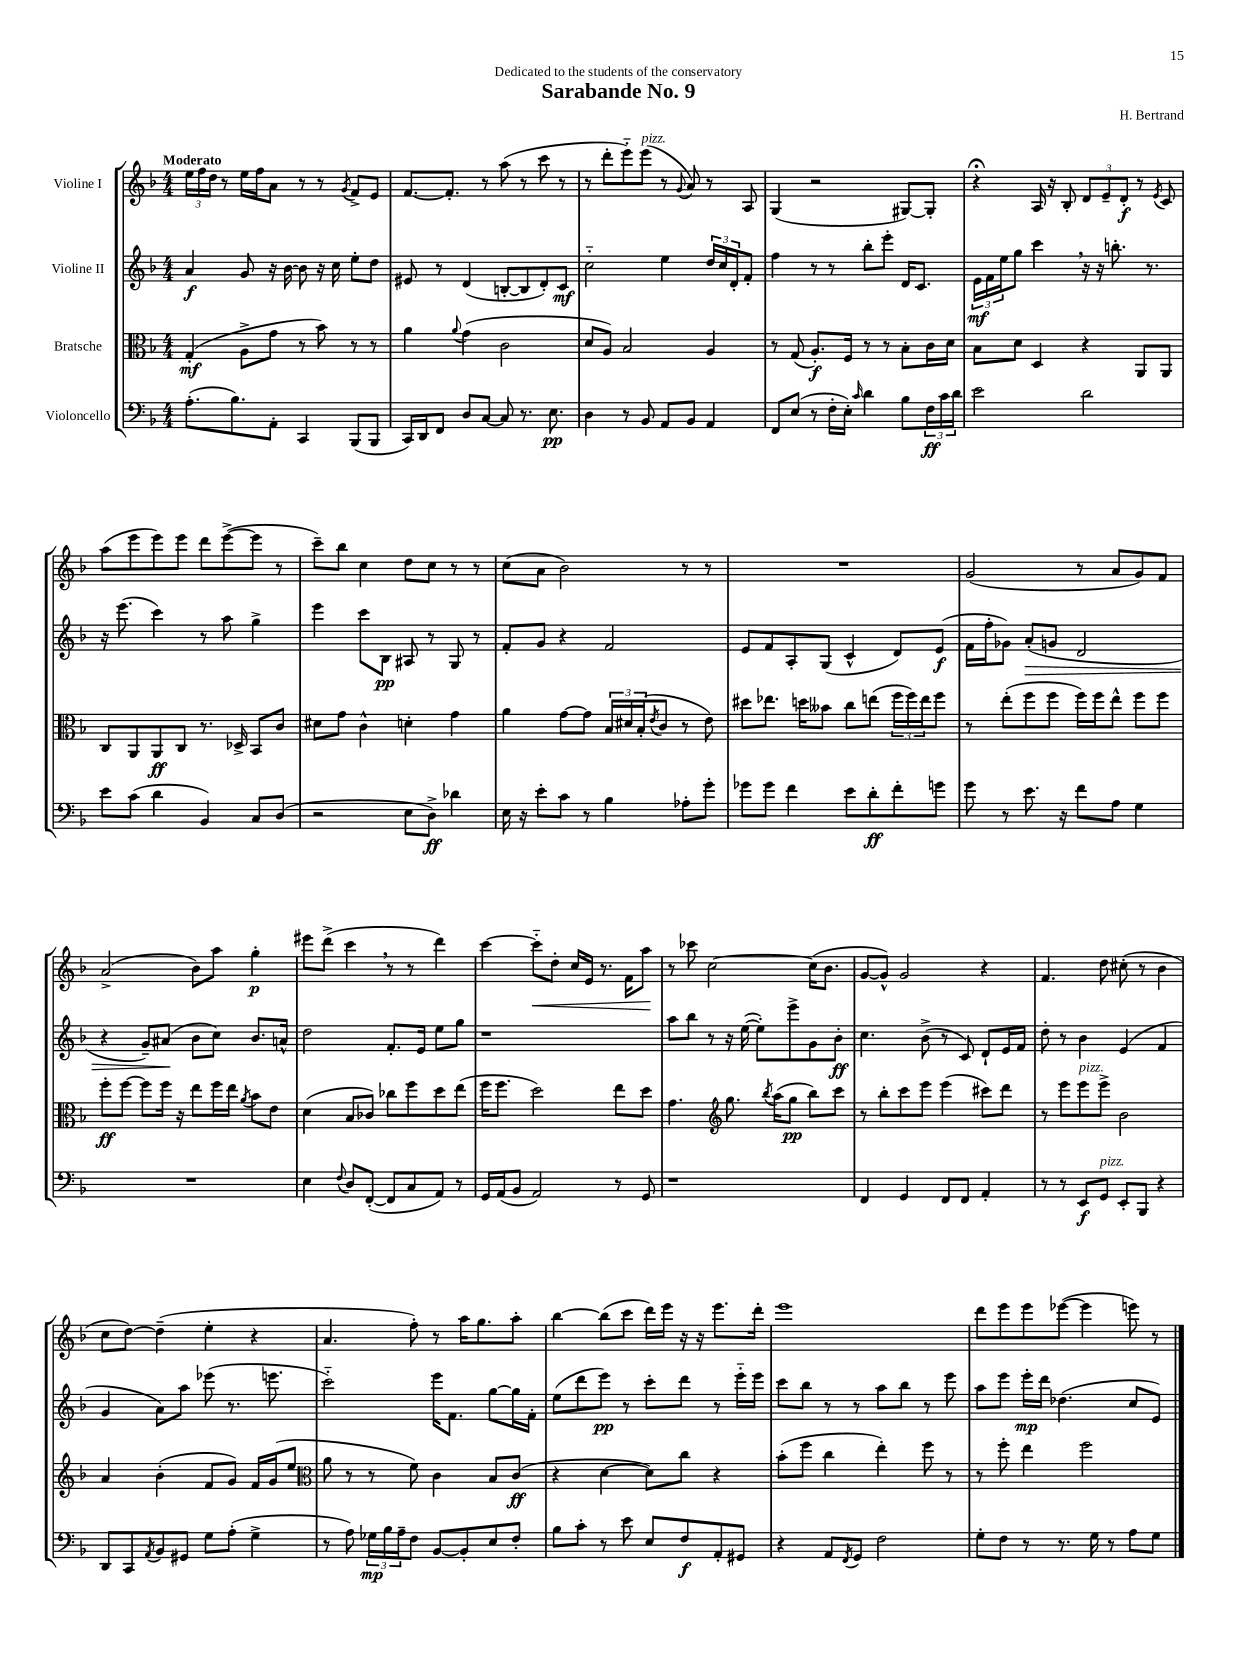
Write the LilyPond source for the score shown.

\header { title = "Sarabande No. 9" composer = "H. Bertrand" dedication = "Dedicated to the students of the conservatory" }
<<
\new StaffGroup <<
\new Staff = "s0" \with { instrumentName = "Violine I" } {
    \clef treble \key f \major \numericTimeSignature \time 4/4 \tempo "Moderato"
    \tuplet 3/2 { e''16 f''16 d''16 } r8 e''16 f''16 a'8 r8 r8 \acciaccatura { g'8 } f'8-> e'8 |
    f'8.~ f'8.-. r8 a''8( r8 c'''8 r8 |
    r8 d'''8-. e'''8-_) e'''8^\markup { \italic "pizz." }( r8 \appoggiatura { g'8 } a'8) r8 a8 |
    g4( r2 gis8~) gis8-. |
    r4\fermata a16 r16 bes8-. \tuplet 3/2 { d'8 e'8-- d'8-.\f } r8 \acciaccatura { e'8 } c'8 |
    a''8( e'''8 e'''8) e'''8 d'''8 e'''8~->( e'''8 r8 |
    c'''8--) bes''8 c''4 d''8 c''8 r8 r8 |
    c''8( a'8 bes'2) r8 r8 |
    R1 |
    g'2( r8 a'8 g'8) f'8 |
    a'2->( bes'8) a''8 g''4-.\p |
    eis'''8 d'''8->( c'''4 \breathe r8 r8 d'''4) |
    c'''4~ c'''8-_\< d''8-. c''16 e'16 r8. f'16 a''8\! |
    r8 ces'''8 c''2~ c''16( bes'8. |
    g'8~ g'8-^) g'2 r4 |
    f'4. d''8 cis''8-.( r8 bes'4 |
    c''8 d''8~) d''4--( e''4-. r4 |
    a'4. f''8-.) r8 a''16 g''8. a''8-. |
    bes''4~ bes''8( c'''8 d'''16) e'''16 r16 r16 e'''8. d'''16-. |
    e'''1 |
    d'''8 e'''8 e'''8 ees'''8~( ees'''4 e'''8) r8 \bar "|." |
}
\new Staff = "s1" \with { instrumentName = "Violine II" } {
    \clef treble \key f \major \numericTimeSignature \time 4/4
    a'4\f g'8 r16 bes'16~ bes'8 r16 c''16 e''8-. d''8 |
    eis'8 r8 d'4( b8~-. b8 d'8-.) c'8\mf |
    c''2-_ e''4 \tuplet 3/2 { d''16 c''16 d'16-. } f'8-. |
    f''4 r8 r8 bes''8-. e'''8-. d'16 c'8. |
    \tuplet 3/2 { e'16\mf f'16 e''16 } g''8 c'''4 \breathe r16 r16 b''8.-. r8. |
    r16 e'''8.( c'''4) r8 a''8 g''4-> |
    e'''4 c'''8 bes8\pp ais8 r8 g8 r8 |
    f'8-. g'8 r4 f'2 |
    e'8 f'8 a8-. g8( c'4-^ d'8) e'8\f( |
    f'16 f''16-. ges'8) a'8-.\>( g'8 d'2 |
    r4 g'8--) ais'8\!( bes'8 c''8) bes'8. a'16-^ |
    d''2 f'8.-. e'16 e''8 g''8 |
    r1 |
    a''8 bes''8 r8 r16 e''16~( e''8-.) e'''8-> g'8 bes'8-.\ff |
    c''4. bes'8->( r8 c'8) d'8-! e'16 f'16 |
    d''8-. r8 bes'4 e'4( f'4 |
    g'4 a'8) a''8 ees'''8( r8. e'''8. |
    c'''2-_) e'''16 f'8. g''8~ g''16 f'16-. |
    e''8( d'''8 e'''8\pp) r8 c'''8-. d'''8 r8 e'''16-_ e'''16 |
    c'''8 bes''8 r8 r8 a''8 bes''8 r8 e'''8 |
    a''8 e'''8 e'''16-.\mp d'''16 des''4.( c''8 e'8) \bar "|." |
}
\new Staff = "s2" \with { instrumentName = "Bratsche" } {
    \clef alto \key f \major \numericTimeSignature \time 4/4
    g4-.\mf( a8-> g'8 r8 bes'8) r8 r8 |
    a'4 \appoggiatura { a'8 } g'4( c'2 |
    d'8 a8) bes2 a4 |
    r8 g8( a8.-.\f) f16 r8 r8 bes8-. c'16 d'16 |
    bes8 d'8 d4 r4 a,8 a,8 |
    c8 a,8 a,8\ff c8 r8. des16-> bes,8 c'8 |
    dis'8 g'8 c'4-^ d'4-. g'4 |
    a'4 g'8~ g'8 \tuplet 3/2 { bes16 dis'16 bes16-.( } \acciaccatura { e'8 } c'8 r8 e'8) |
    dis''8 ees''8. d''16 beses'8 c''8 e''8( \tuplet 3/2 { f''16 f''16) e''16 } f''8 |
    r8 e''8-.( f''8 f''8 f''16) f''16 e''8-^ f''8 f''8 |
    f''8-.\ff f''8~ f''8 f''16 r16 e''8 f''16 e''16 \acciaccatura { a'8 } bes'8 e'8 |
    d'4( bes8 ces'8) ces''8 f''8 d''8 e''8( |
    f''16 f''8. d''2) e''8 d''8 |
    g'4. \clef treble g''8. \acciaccatura { bes''8 } a''16( g''8\pp bes''8) c'''8 |
    r8 bes''8-. c'''8 e'''8 e'''4( cis'''8) d'''8 |
    r8 e'''8 e'''8^\markup { \italic "pizz." } e'''8-> bes'2 |
    a'4 bes'4-.( f'8 g'8) f'16 g'16( e''8 |
    \clef alto a'8 r8 r8 f'8) c'4 bes8 c'8\ff( |
    r4 d'4~ d'8) c''8 r4 |
    bes'8-.( f''8 c''4 e''4-.) f''8 r8 |
    r8 f''8-. e''4 f''2 \bar "|." |
}
\new Staff = "s3" \with { instrumentName = "Violoncello" } {
    \clef bass \key f \major \numericTimeSignature \time 4/4
    a8.-.( bes8.) a,8-. c,4 bes,,8( bes,,8 |
    c,16) d,16 f,8 d8 c8~ c8 r8. e8.\pp |
    d4 r8 bes,8 a,8 bes,8 a,4 |
    f,8 e8( r8 f16-. e16-.) \grace { c'16 } d'4 bes8 \tuplet 3/2 { f16\ff c'16 d'16 } |
    e'2 d'2 |
    e'8 c'8( d'4 bes,4) c8 d8( |
    r2 e8 d8->\ff) des'4 |
    e16 r16 e'8-. c'8 r8 bes4 aes8-. g'8-. |
    ges'8 ges'8 f'4 e'8 d'8-.\ff f'8-. g'8 |
    g'8 r8 e'8. r16 f'8 a8 g4 |
    R1 |
    e4 \appoggiatura { f8 } d8 f,8~-.( f,8 c8 a,8) r8 |
    g,16 a,16( bes,8 a,2) r8 g,8 |
    r1 |
    f,4 g,4 f,8 f,8 a,4-. |
    r8 r8 e,8\f g,8^\markup { \italic "pizz." } e,8-. bes,,8 r4 |
    d,8 c,8 \acciaccatura { a,8 } bes,8 gis,8 g8 a8-.( g4-> |
    r8 a8) \tuplet 3/2 { ges16\mp bes16 a16-- } f8 bes,8~ bes,8-. e8 f8-. |
    bes8 c'8-. r8 e'8 e8 f8\f a,8-. gis,8 |
    r4 a,8 \acciaccatura { f,8 } g,8 f2 |
    g8-. f8 r8 r8. g16 r8 a8 g8 \bar "|." |
}
>>
>>
\layout { \context { \Score \remove "Bar_number_engraver" } }
